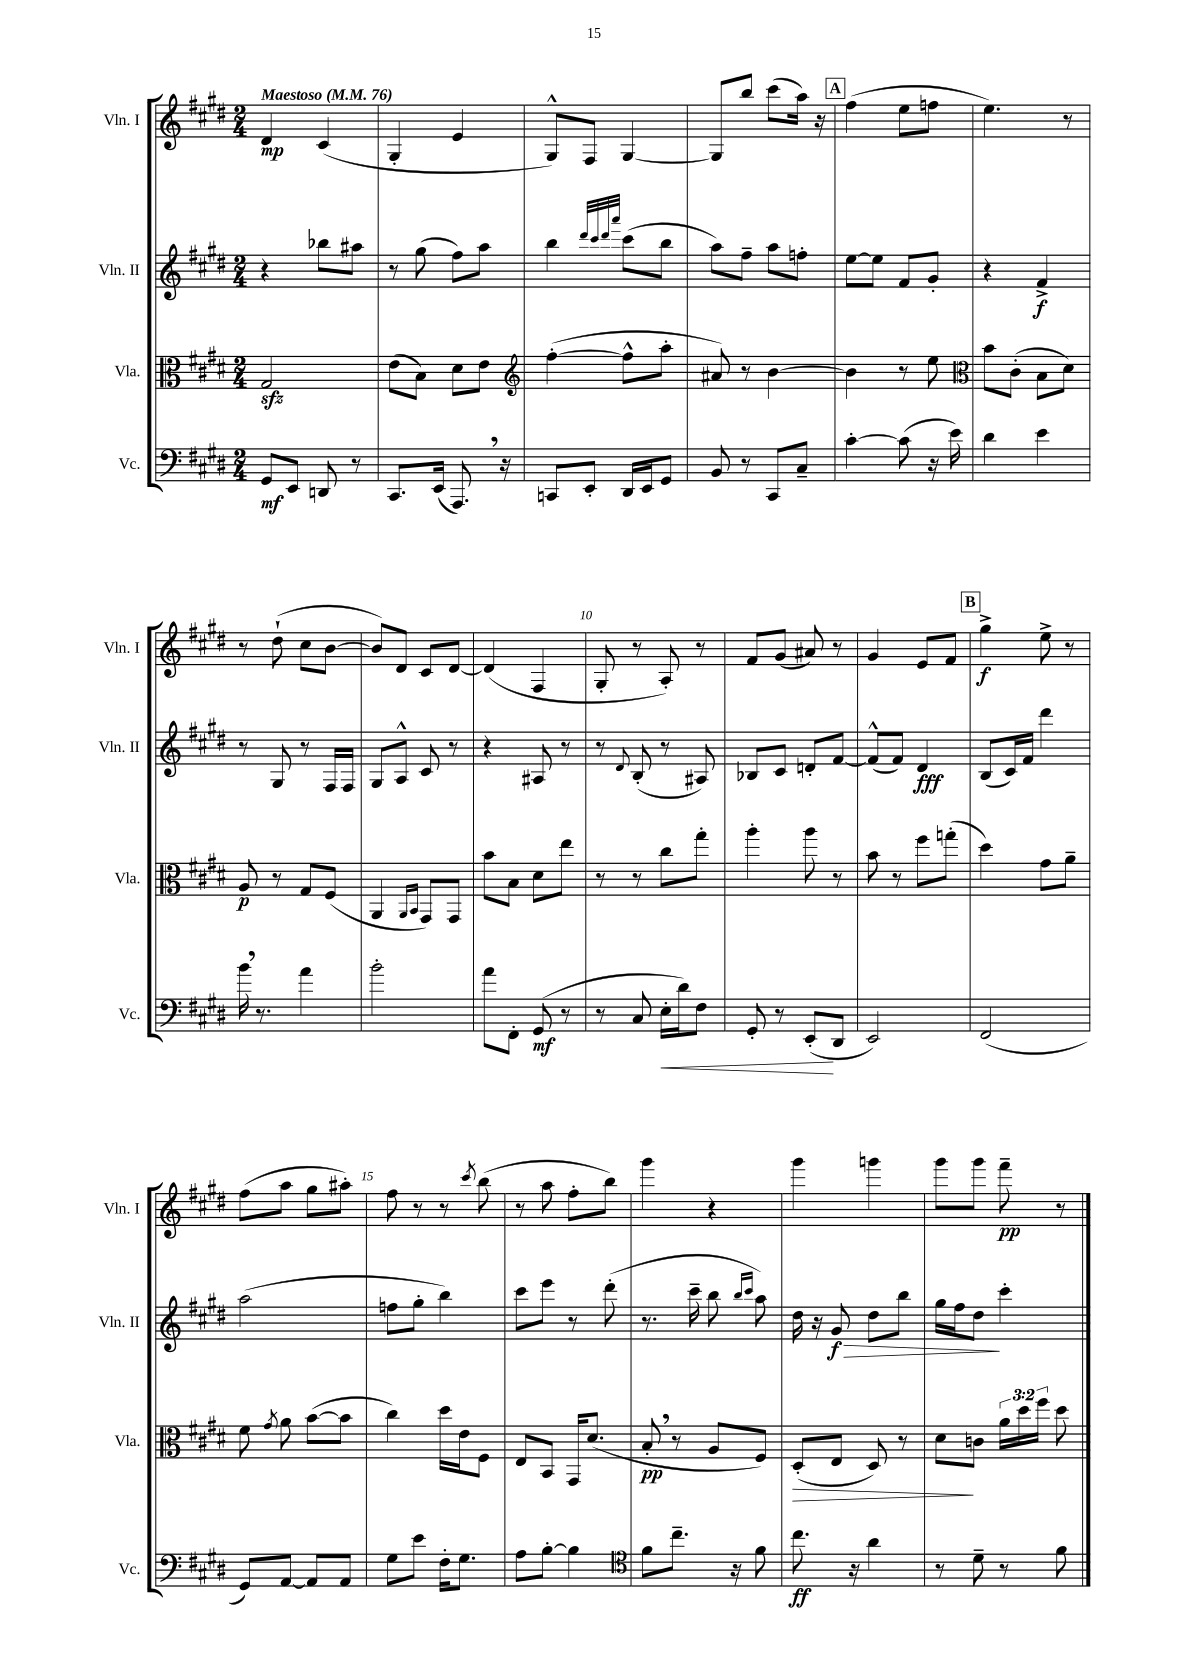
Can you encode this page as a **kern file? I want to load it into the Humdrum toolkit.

**kern	**kern	**kern	**kern
*staff4	*staff3	*staff2	*staff1
*clefF4	*clefC3	*clefG2	*clefG2
*k[f#c#g#d#]	*k[f#c#g#d#]	*k[f#c#g#d#]	*k[f#c#g#d#]
*M2/4	*M2/4	*M2/4	*M2/4
*MM76	*MM76	*MM76	*MM76
8GG#	2G#	4r	4d#
8EE	.	.	.
8DD	.	8bb-	(4c#
8r	.	8aa#	.
=	=	=	=
8.CC#	(8e	8r	4G#'
.	8B)	(8gg#	.
(16EE	.	.	.
8.AAA)	8d#	8ff#)	4e
.	8e	8aa	.
16r	.	.	.
=	=	=	=
*	*clefG2	*	*
8CC	([4ff#'	4bb	8G#^^)
8EE'	.	.	8F#
.	.	32qqddd#	.
.	.	32qqccc#	.
.	.	32qqddd#	.
.	.	32qqaaa	.
16DD#	8ff#^^]	(8ccc#	[4G#
16EE	.	.	.
8GG#	8aa'	8bb	.
=	=	=	=
8BB	8a#)	8aa)	8G#]
8r	8r	8ff#~	8bb
8CC#	[4b	8aa	(8ccc#
8C#~	.	8ff'	16aa)
.	.	.	16r
=	=	=	=
[4c#'	4b]	[8ee	(4ff#
.	.	8ee]	.
(8c#]	8r	8f#	8ee
16r	8ee	8g#'	8ff
16e)	.	.	.
=	=	=	=
*	*clefC3	*	*
4d#	8b	4r	4.ee)
.	(8c#'	.	.
4e	8B	4f#^	.
.	8d#)	.	8r
=	=	=	=
16b	8A	8r	8r
8.r	.	.	.
.	8r	8G#	(8dd#`
4a	8G#	8r	8cc#
.	(8F#	16F#	[8b
.	.	16F#	.
=	=	=	=
2b'	4AA	8G#	8b])
.	.	8A^^	8d#
.	16qqAA	.	.
.	16qqBB	.	.
.	8GG#)	8c#	8c#
.	8GG#	8r	[8d#
=	=	=	=
8a	8b	4r	(4d#]
8FF#'	8B	.	.
(8GG#	8d#	8A#	4F#
8r	8ee	8r	.
=	=	=	=
8r	8r	8r	8G#'
.	.	8qqd#	.
8C#	8r	(8B'	8r
16E'	8cc#	8r	8A')
16d#)	.	.	.
8F#	8gg#'	8A#)	8r
=	=	=	=
8GG#'	4aa'	8B-	8f#
8r	.	8c#	(8g#
(8EE'	8aa	8d'	8a#)
8DD#	8r	[8f#	8r
=	=	=	=
2EE)	8b	(8f#^^]	4g#
.	8r	8f#)	.
.	8ff#	4d#	8e
.	(8gg'	.	8f#
=	=	=	=
(2FF#	4dd#)	(8B	4gg#^
.	.	16c#)	.
.	.	16f#	.
.	8g#	4ddd#	8ee^
.	8a~	.	8r
=	=	=	=
8GG#)	8f#	(2aa	(8ff#
.	8qg#	.	.
[8AA	8a	.	8aa
8AA]	([8b	.	8gg#
8AA	8b]	.	8aa#')
=	=	=	=
8G#	4cc#)	8ff	8ff#
8e	.	8gg#'	8r
16F#'	16dd#	4bb)	8r
8.G#	16e	.	.
.	.	.	8qccc#
.	8F#	.	(8bb
=	=	=	=
8A	8E	8ccc#	8r
[8B'	8BB	8eee	8aa
4B]	16GG#	8r	8ff#'
.	(8.d#	.	.
.	.	(8ddd#'	8bb)
=	=	=	=
*clefC4	*	*	*
8f#	8B'	8.r	4ggg#
8.cc#~	8r	.	.
.	.	16ccc#~	.
.	8A	8bb	4r
16r	.	.	.
.	.	16qqbb	.
.	.	16qqccc#	.
8f#	8F#)	8aa)	.
=	=	=	=
8.cc#	(8D#'	16dd#	4ggg#
.	.	16r	.
.	8E	8g#	.
16r	.	.	.
4a	8D#)	8dd#	4ggg
.	8r	8bb	.
=	=	=	=
8r	8d#	16gg#	8ggg#
.	.	16ff#	.
8d#~	8c	8dd#	8ggg#
8r	24a	4ccc#'	8fff#~
.	24dd#	.	.
.	24ff#	.	.
8f#	8dd#	.	8r
==	==	==	==
*-	*-	*-	*-
